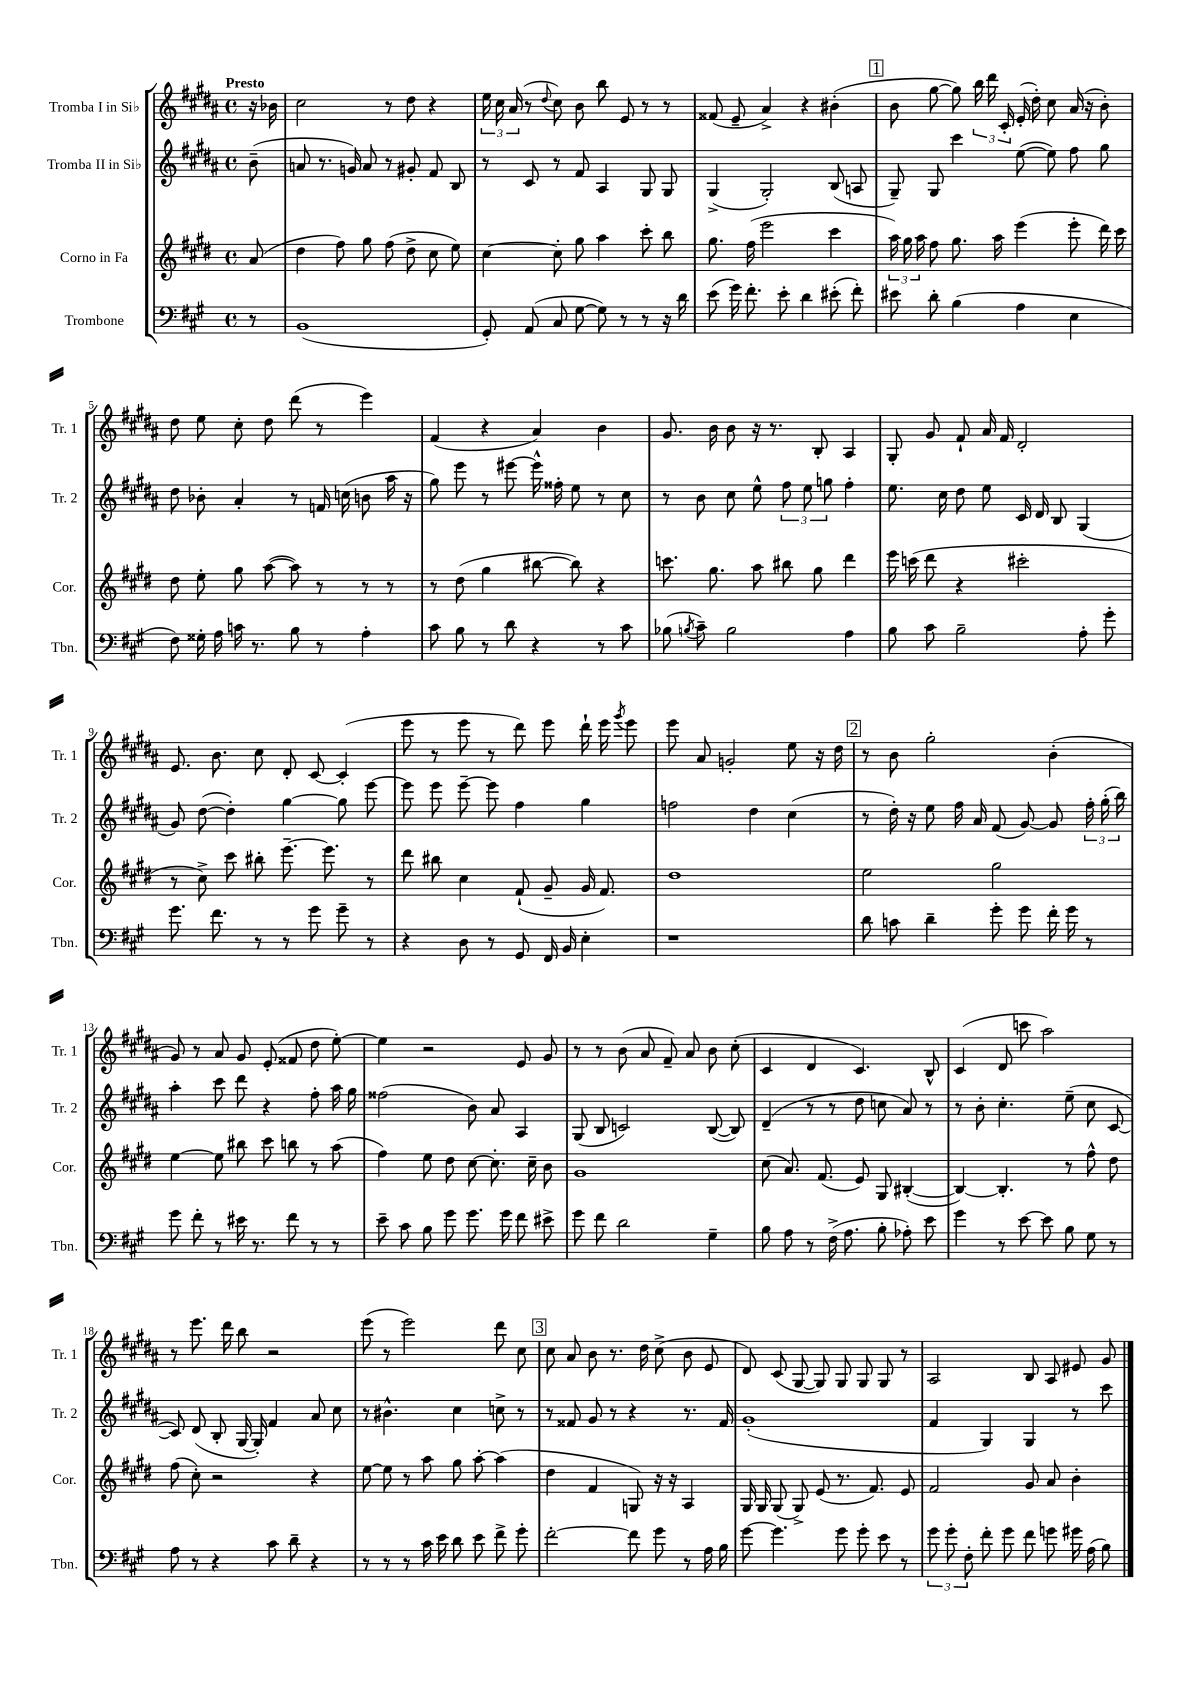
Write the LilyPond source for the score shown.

<<
\new StaffGroup <<
\new Staff = "s0" \with { instrumentName = "Tromba I in Sib" shortInstrumentName = "Tr. 1" } {
    \clef treble \key b \major \defaultTimeSignature \time 4/4 \partial 8 \tempo "Presto"
    \autoBeamOff r16 bes'16 |
    cis''2 r8 dis''8 r4 |
    \tuplet 3/2 { e''16 cis''16 ais'16( } r8 \appoggiatura { dis''8 } cis''8) b'8 b''8 e'8 r8 r8 |
    fisis'8( e'8-- ais'4->) r4 bis'4-.( |
    \mark \markup { \box "1" } b'8 gis''8~ gis''8) \tuplet 3/2 { b''16 dis'''16 cis'16-. } e'16-.( dis''16-.) cis''8 ais'16( r16 b'8-.) |
    dis''8 e''8 cis''8-. dis''8 dis'''8( r8 e'''4) |
    fis'4( r4 ais'4) b'4 |
    gis'8. b'16 b'8 r16 r8. b8-. ais4 |
    gis8-. gis'8 fis'8-! ais'16 fis'16 dis'2-. |
    e'8. b'8. cis''8 dis'8-. cis'8~ cis'4-.( |
    e'''8 r8 e'''8 r8 dis'''8) e'''8 dis'''16-! e'''16 \acciaccatura { gis'''8 } e'''8 |
    e'''8 ais'8 g'2-. e''8 r16 dis''16 |
    \mark \markup { \box "2" } r8 b'8 gis''2-. b'4-.( |
    gis'8) r8 ais'8 gis'8 e'8-.( fisis'8 dis''8 e''8~-.) |
    e''4 r2 e'8 gis'8 |
    r8 r8 b'8( ais'8 fis'8--) ais'8 b'8 cis''8-.( |
    cis'4 dis'4 cis'4.) b8-^ |
    cis'4( dis'8 c'''8 ais''2) |
    r8 e'''8. dis'''16 b''8 r2 |
    e'''8( r8 e'''2) dis'''8 cis''8 |
    \mark \markup { \box "3" } cis''8 ais'8 b'8 r8. dis''16 cis''8->( b'8 e'8 |
    dis'8) cis'8( gis8~ gis8) gis8 gis8 gis8 r8 |
    ais2 b8 ais8 eis'8 gis'8 \bar "|." |
}
\new Staff = "s1" \with { instrumentName = "Tromba II in Sib" shortInstrumentName = "Tr. 2" } {
    \clef treble \key b \major \defaultTimeSignature \time 4/4 \partial 8
    \autoBeamOff b'8--( |
    a'8 r8. g'16) a'8 r8 gis'8-. fis'8 b8 |
    r8 cis'8 r8 fis'8 ais4 gis8 gis8 |
    gis4->( gis2-.) b8( a8 |
    \mark \markup { \box "1" } gis8--) gis8 cis'''4 e''8~( e''8) fis''8 gis''8 |
    dis''8 bes'8-. ais'4-. r8 f'16 c''16( b'8 ais''16 r16 |
    gis''8) e'''8 r8 eis'''8~ eis'''16-^ fisis''16-. e''8 r8 cis''8 |
    r8 b'8 cis''8 e''8-^ \tuplet 3/2 { fis''8 e''8 g''8 } fis''4-. |
    e''8. cis''16 dis''8 e''8 cis'16 dis'16 b8 gis4( |
    gis'8) dis''8~( dis''4-.) gis''4~ gis''8 e'''8~ |
    e'''8 e'''8 e'''8~-- e'''8 fis''4 gis''4 |
    f''2 dis''4 cis''4( |
    \mark \markup { \box "2" } r8 dis''16-.) r16 e''8 fis''16 ais'16 fis'8( gis'8~) gis'8 \tuplet 3/2 { fis''16-. gis''16-.( b''16) } |
    ais''4-. cis'''8 dis'''8 r4 fis''8-. ais''16 gis''16 |
    fisis''2( b'8) ais'8 ais4 |
    gis8( b8 c'2) b8~( b8) |
    dis'4--( r8 r8 dis''8 c''8 ais'8) r8 |
    r8 b'8-. cis''4.-. e''8--( cis''8 cis'8~ |
    cis'8) dis'8( b8-. gis16~ gis16-.) fis'4 ais'8 cis''8 |
    r8 bis'4.-^ cis''4 c''8-> r8 |
    \mark \markup { \box "3" } r8 fisis'8 gis'8 r8 r4 r8. fisis'16 |
    gis'1-.( |
    fis'4 gis4) gis4 r8 cis'''8 \bar "|." |
}
\new Staff = "s2" \with { instrumentName = "Corno in Fa" shortInstrumentName = "Cor." } {
    \clef treble \key e \major \defaultTimeSignature \time 4/4 \partial 8
    \autoBeamOff a'8( |
    dis''4 fis''8) gis''8 fis''8( dis''8-> cis''8 e''8) |
    cis''4~ cis''8-. gis''8 a''4 cis'''8-. b''8 |
    gis''8. fis''16( e'''2 cis'''4 |
    \mark \markup { \box "1" } \tuplet 3/2 { a''16) gis''16 a''16 } fis''8 gis''8. a''16 e'''4( e'''8-. dis'''16) cis'''16 |
    dis''8 e''8-. gis''8 a''8~( a''8) r8 r8 r8 |
    r8 dis''8( gis''4 bis''8~ bis''8) r4 |
    c'''8. gis''8. a''8 bis''8 gis''8 dis'''4 |
    e'''16 c'''16( dis'''8 r4 cis'''2-. |
    r8 cis''8->) cis'''8 bis''8-. e'''8.~-- e'''8. r8 |
    dis'''8 bis''8 cis''4 fis'8-!( gis'8-- gis'16 fis'8.) |
    dis''1 |
    \mark \markup { \box "2" } e''2 gis''2 |
    e''4~ e''8 bis''8 cis'''8 b''8 r8 a''8( |
    fis''4) e''8 dis''8 cis''8~ cis''8.-. cis''16-- b'8 |
    gis'1 |
    cis''8( a'8.) fis'8.( e'8) gis8 bis4~-.( |
    bis4~) bis4.-. r8 fis''8-^ dis''8 |
    fis''8( cis''8-.) r2 r4 |
    e''8~ e''8 r8 a''8 gis''8 a''8~-. a''4( |
    \mark \markup { \box "3" } dis''4 fis'4 g8) r16 r16 a4 |
    gis16 gis16 gis8( gis8->) e'8( r8. fis'8.) e'8 |
    fis'2 gis'8 a'8 b'4-. \bar "|." |
}
\new Staff = "s3" \with { instrumentName = "Trombone" shortInstrumentName = "Tbn." } {
    \clef bass \key a \major \defaultTimeSignature \time 4/4 \partial 8
    \autoBeamOff r8 |
    b,1( |
    gis,8-.) a,8( cis8 gis8~ gis8) r8 r8 r16 d'16 |
    e'8( gis'16) fis'8.-. e'8-. d'4 eis'8-.( fis'8-.) |
    \mark \markup { \box "1" } eis'8 d'8-. b4( a4 e4 |
    fis8) gisis16-. a16 c'16 r8. b8 r8 a4-. |
    cis'8 b8 r8 d'8 r4 r8 cis'8 |
    bes8( \acciaccatura { b8 } cis'8--) b2 a4 |
    b8 cis'8 b2-- a8-. gis'8-. |
    gis'8. fis'8. r8 r8 gis'8 gis'8-- r8 |
    r4 d8 r8 gis,8 fis,16 b,16 e4-. |
    r1 |
    \mark \markup { \box "2" } d'8 c'8 d'4-- gis'8-. gis'8 fis'16-. gis'16 r8 |
    gis'8 fis'8-. r8 eis'16 r8. fis'8 r8 r8 |
    e'8-- cis'8 b8 gis'8 gis'8. gis'16 fis'8 eis'8-> |
    gis'8 fis'8 d'2 gis4-- |
    b8 a8 r8 fis16->( a8. b8-. aes8-.) e'8 |
    gis'4 r8 e'8~ e'8 b8 gis8 r8 |
    a8 r8 r4 cis'8 d'8-- r4 |
    r8 r8 r8 cis'16 e'16 d'8 e'8 fis'8-> gis'8-. |
    \mark \markup { \box "3" } fis'2~-. fis'8 gis'8 r8 a16 b16 |
    gis'8~ gis'4. gis'8 gis'8-. e'8 r8 |
    \tuplet 3/2 { gis'8 gis'8-. fis8-. } fis'8-. gis'8 fis'8 g'8 gis'16 a16( b8) \bar "|." |
}
>>
>>
